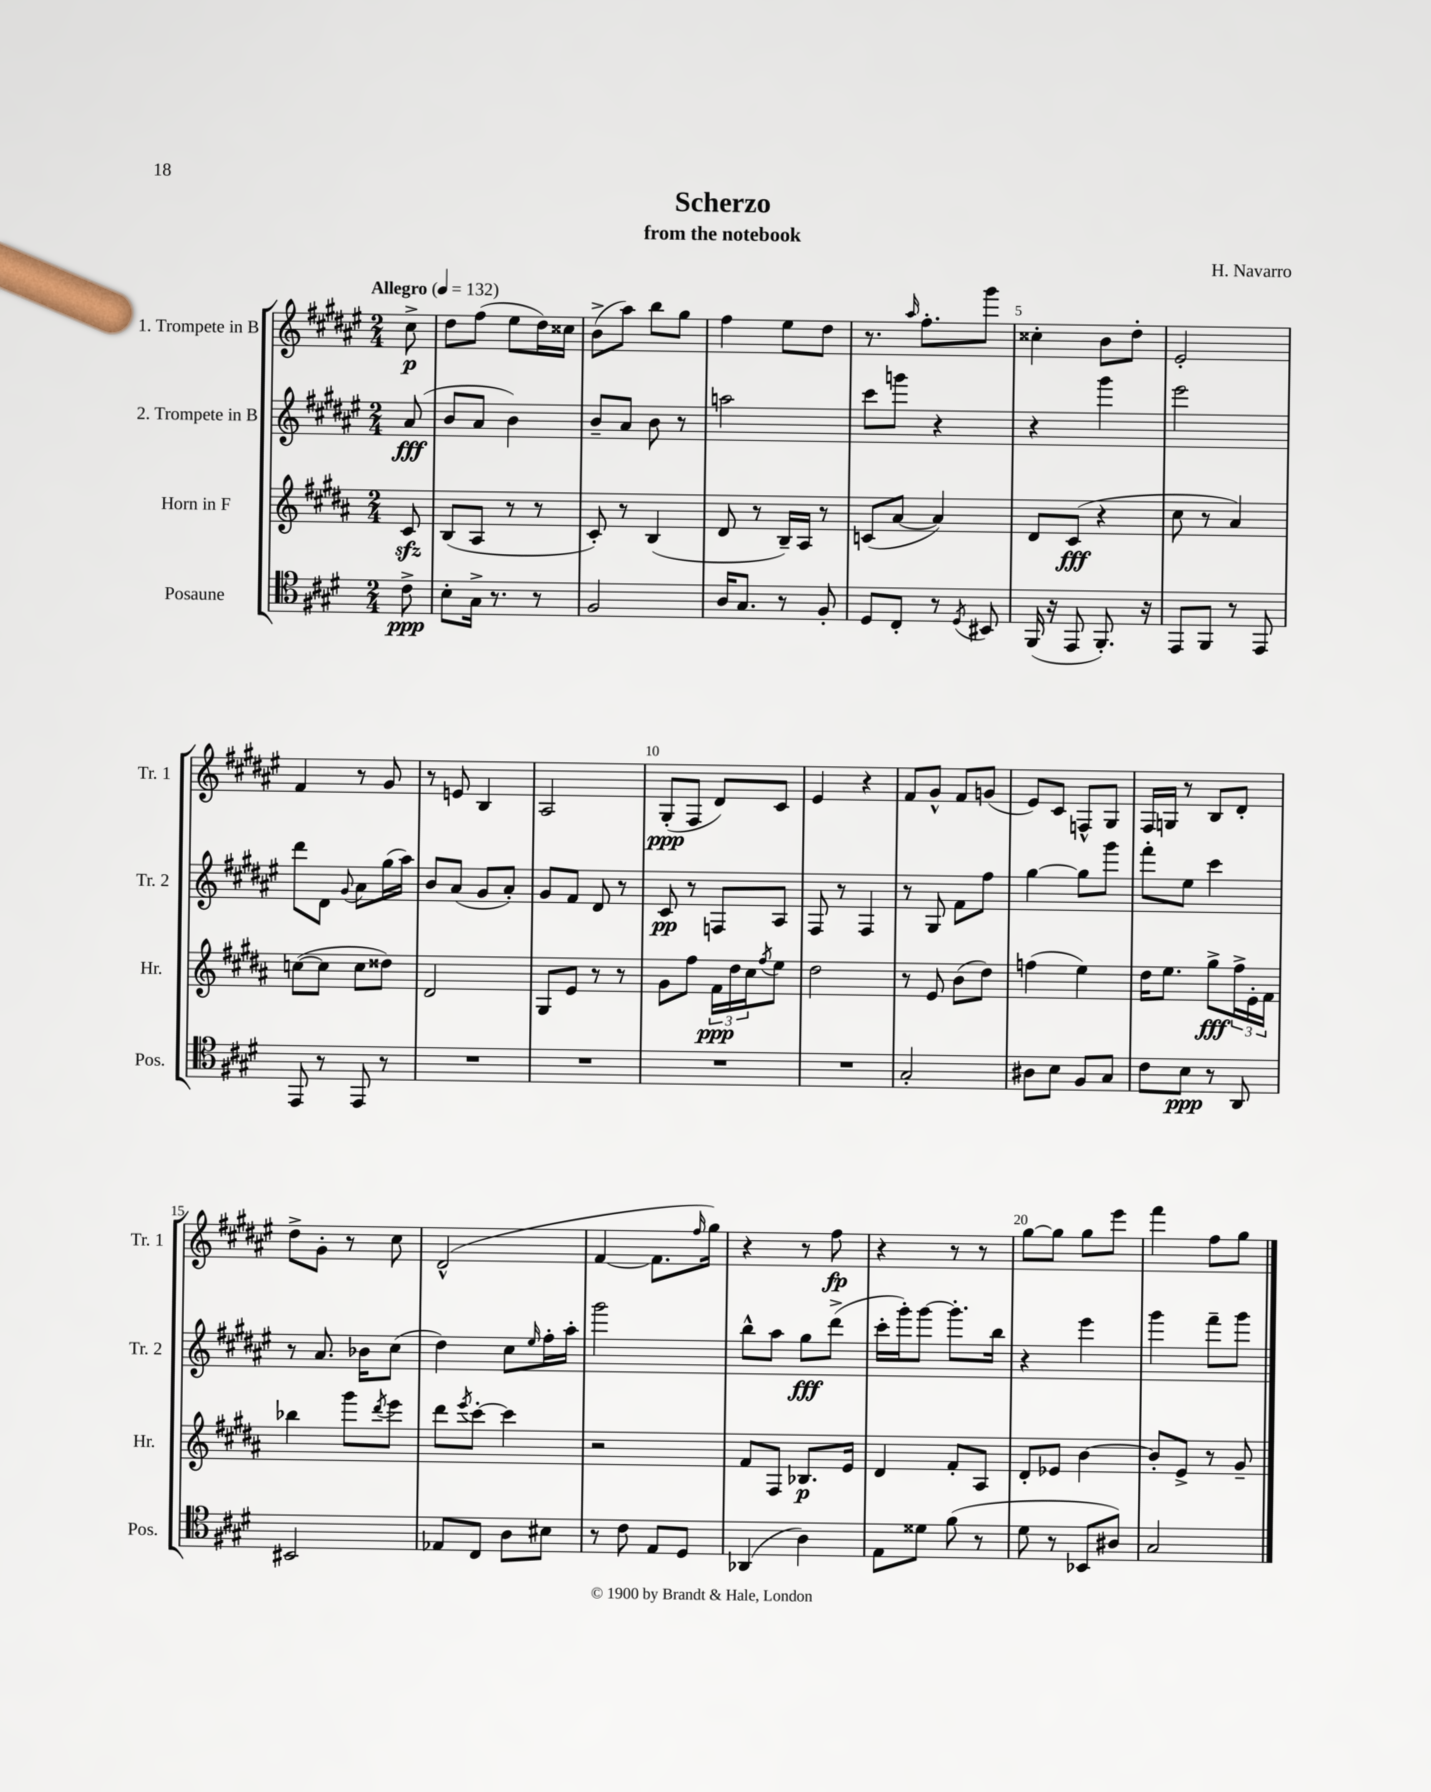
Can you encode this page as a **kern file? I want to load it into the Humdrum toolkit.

**kern	**dynam	**kern	**dynam	**kern	**dynam	**kern	**dynam
*part4	*part4	*part3	*part3	*part2	*part2	*part1	*part1
*staff4	*staff4	*staff3	*staff3	*staff2	*staff2	*staff1	*staff1
*I"Posaune	*	*I"Horn in F	*	*I"2. Trompete in B	*	*I"1. Trompete in B	*
*I'Pos.	*	*I'Hr.	*	*I'Tr. 2	*	*I'Tr. 1	*
*clefC4	*	*clefG2	*	*clefG2	*	*clefG2	*
*k[f#c#g#d#]	*	*k[f#c#g#d#a#]	*	*k[f#c#g#d#a#e#]	*	*k[f#c#g#d#a#e#]	*
*M2/4	*	*M2/4	*	*M2/4	*	*M2/4	*
*MM132	*	*MM132	*	*MM132	*	*MM132	*
=	=	=	=	=	=	=	=
!	!	!	!	!	!	!LO:TX:a:B:t=Allegro	!
8c#^\	ppp	8c#zz/	.	(8a#/	fff	8cc#^\	p
=1	=1	=1	=1	=1	=1	=1	=1
8B'\L	.	(8B/L	.	8b/L	.	8dd#\L	.
16G#^\Jk	.	8A#/J	.	8a#/J	.	(8ff#\J	.
8.r	.	.	.	.	.	.	.
.	.	8r	.	4b\)	.	8ee#\L	.
8r	.	8r	.	.	.	16dd#\L)	.
.	.	.	.	.	.	16cc##X\JJ	.
=2	=2	=2	=2	=2	=2	=2	=2
2F#/	.	8c#'/)	.	8b~/L	.	(8b^\L	.
.	.	8r	.	8a#/J	.	8aa#\J)	.
.	.	(4B/	.	8b\	.	8bb\L	.
.	.	.	.	8r	.	8gg#\J	.
=3	=3	=3	=3	=3	=3	=3	=3
16A/KL	.	8d#/	.	2aan\	.	4ff#\	.
8.G#/J	.	.	.	.	.	.	.
.	.	8r	.	.	.	.	.
8r	.	16B~/LL)	.	.	.	8ee#\L	.
.	.	16A#/JJ	.	.	.	.	.
8F#'/	.	8r	.	.	.	8dd#\J	.
=4	=4	=4	=4	=4	=4	=4	=4
8D#/L	.	(8cn/L	.	8ccc#\L	.	8.r	.
8C#'/J	.	[8a#/J	.	8gggn\J	.	.	.
.	.	.	.	.	.	16qqaa#/	.
.	.	.	.	.	.	8.ff#'\L	.
8r	.	4a#/])	.	4r	.	.	.
8qD#/	.	.	.	.	.	.	.
8BB#X/	.	.	.	.	.	8ggg#\J	.
=5	=5	=5	=5	=5	=5	=5	=5
(16FF#/	.	8d#/L	.	4r	.	4cc##X'\	.
16r	.	.	.	.	.	.	.
8EE/	.	(8c#/J	fff	.	.	.	.
8.FF#'/)	.	4r	.	4ggg#\	.	8b\L	.
.	.	.	.	.	.	8dd#'\J	.
16r	.	.	.	.	.	.	.
=6	=6	=6	=6	=6	=6	=6	=6
8EE/L	.	8cc#\	.	2eee#\	.	2e#'/	.
8FF#/J	.	8r	.	.	.	.	.
8r	.	4a#/)	.	.	.	.	.
8EE/	.	.	.	.	.	.	.
!!LO:LB:g=z
=7	=7	=7	=7	=7	=7	=7	=7
8EE/	.	([8ccn\L	.	8ddd#\L	.	4f#/	.
8r	.	8cc\J]	.	8d#\J	.	.	.
.	.	.	.	8qqg#/	.	.	.
8EE/	.	8cc\L	.	8a#\L	.	8r	.
8r	.	8dd##X\J)	.	(16gg#\L	.	8g#/	.
.	.	.	.	16aa#\JJ)	.	.	.
=8	=8	=8	=8	=8	=8	=8	=8
2r	.	2d#/	.	8b/L	.	8r	.
.	.	.	.	(8a#/J	.	8en/	.
.	.	.	.	8g#/L	.	4B/	.
.	.	.	.	8a#'/J)	.	.	.
=9	=9	=9	=9	=9	=9	=9	=9
2r	.	8G#/L	.	8g#/L	.	2A#/	.
.	.	8e/J	.	8f#/J	.	.	.
.	.	8r	.	8d#/	.	.	.
.	.	8r	.	8r	.	.	.
=10	=10	=10	=10	=10	=10	=10	=10
2r	.	8g#\L	.	8c#/	pp	(8G#'/L	ppp
.	.	8ff#\J	.	8r	.	8F#/J	.
.	.	24f#\LL	ppp	8Fn/L	.	8d#/L)	.
.	.	24dd#\	.	.	.	.	.
.	.	24cc#\J	.	.	.	.	.
.	.	8qff#/	.	.	.	.	.
.	.	8ee\J	.	8A#/J	.	8c#/J	.
=11	=11	=11	=11	=11	=11	=11	=11
2r	.	2dd#\	.	8F#/	.	4e#/	.
.	.	.	.	8r	.	.	.
.	.	.	.	4F#/	.	4r	.
=12	=12	=12	=12	=12	=12	=12	=12
2G#'/	.	8r	.	8r	.	8f#/L	.
.	.	8e/	.	8G#/	.	8g#^^/J	.
.	.	(8b\L	.	8f#\L	.	8f#/L	.
.	.	8dd#\J)	.	8ff#\J	.	(8gn/J	.
=13	=13	=13	=13	=13	=13	=13	=13
8A#X\L	.	(4ffn\	.	[4gg#\	.	8e#/L)	.
8B\J	.	.	.	.	.	8c#/J	.
8F#/L	.	4ee\)	.	8gg#\L]	.	8Fn^^/L	.
8G#/J	.	.	.	8ggg#\J	.	8G#/J	.
=14	=14	=14	=14	=14	=14	=14	=14
8c#\L	.	16dd#\KL	.	8fff#'\L	.	16F#/LL	.
.	.	8.ee\J	.	.	.	16Gn/JJ	.
8B\J	ppp	.	.	8ee#\J	.	8r	.
8r	.	8gg#^\L	fff	4ccc#\	.	8B/L	.
8AA/	.	24ff#^\L	.	.	.	8d#'/J	.
.	.	24e'\	.	.	.	.	.
.	.	24f#\JJ	.	.	.	.	.
!!LO:LB:g=z
=15	=15	=15	=15	=15	=15	=15	=15
2BB#X/	.	4bb-X\	.	8r	.	8dd#^\L	.
.	.	.	.	8.a#/	.	8g#'\J	.
.	.	8ggg#\L	.	.	.	8r	.
.	.	.	.	16b-X\KL	.	.	.
.	.	8qddd#/	.	.	.	.	.
.	.	8eee\J	.	(8cc#\J	.	8cc#\	.
=16	=16	=16	=16	=16	=16	=16	=16
8E-X/L	.	8ddd#\L	.	4dd#\)	.	(2d#^^/	.
.	.	8qeee/	.	.	.	.	.
8C#/J	.	[8ccc#'\J	.	.	.	.	.
8A\L	.	4ccc#\]	.	8cc#\L	.	.	.
.	.	.	.	16qqee#/	.	.	.
8B#X\J	.	.	.	16ff#'\L	.	.	.
.	.	.	.	16aa#'\JJ	.	.	.
=17	=17	=17	=17	=17	=17	=17	=17
8r	.	2r	.	2ggg#\	.	[4f#/	.
8c#\	.	.	.	.	.	.	.
8E/L	.	.	.	.	.	8.f#\L]	.
8D#/J	.	.	.	.	.	.	.
.	.	.	.	.	.	16qqff#/	.
.	.	.	.	.	.	16gg#\Jk)	.
=18	=18	=18	=18	=18	=18	=18	=18
(4AA-X/	.	8f#/L	.	8bb^^\L	.	4r	.
.	.	8F#/J	.	8aa#\J	.	.	.
4A\)	.	8.B-X/L	p	8gg#\L	fff	8r	.
.	.	.	.	(8ddd#^\J	.	8ff#\	fp
.	.	16e/Jk	.	.	.	.	.
=19	=19	=19	=19	=19	=19	=19	=19
8E\L	.	4d#/	.	16ccc#'\LL	.	4r	.
.	.	.	.	16ggg#'\J)	.	.	.
8d##X\J	.	.	.	[8ggg#\J	.	.	.
(8f#\	.	8f#'/L	.	8.ggg#'\L]	.	8r	.
8r	.	8A#/J	.	.	.	8r	.
.	.	.	.	16bb\Jk	.	.	.
=20	=20	=20	=20	=20	=20	=20	=20
8d#\	.	8d#'/L	.	4r	.	[8gg#\L	.
8r	.	8e-X/J	.	.	.	8gg#\J]	.
8BB-X/L	.	[4b\	.	4eee#\	.	8gg#\L	.
8A#X/J)	.	.	.	.	.	8eee#\J	.
=21	=21	=21	=21	=21	=21	=21	=21
2G#/	.	8b'/L]	.	4ggg#\	.	4fff#\	.
.	.	8e^/J	.	.	.	.	.
.	.	8r	.	8fff#~\L	.	8ff#\L	.
.	.	8g#~/	.	8ggg#\J	.	8gg#\J	.
==	==	==	==	==	==	==	==
*-	*-	*-	*-	*-	*-	*-	*-
